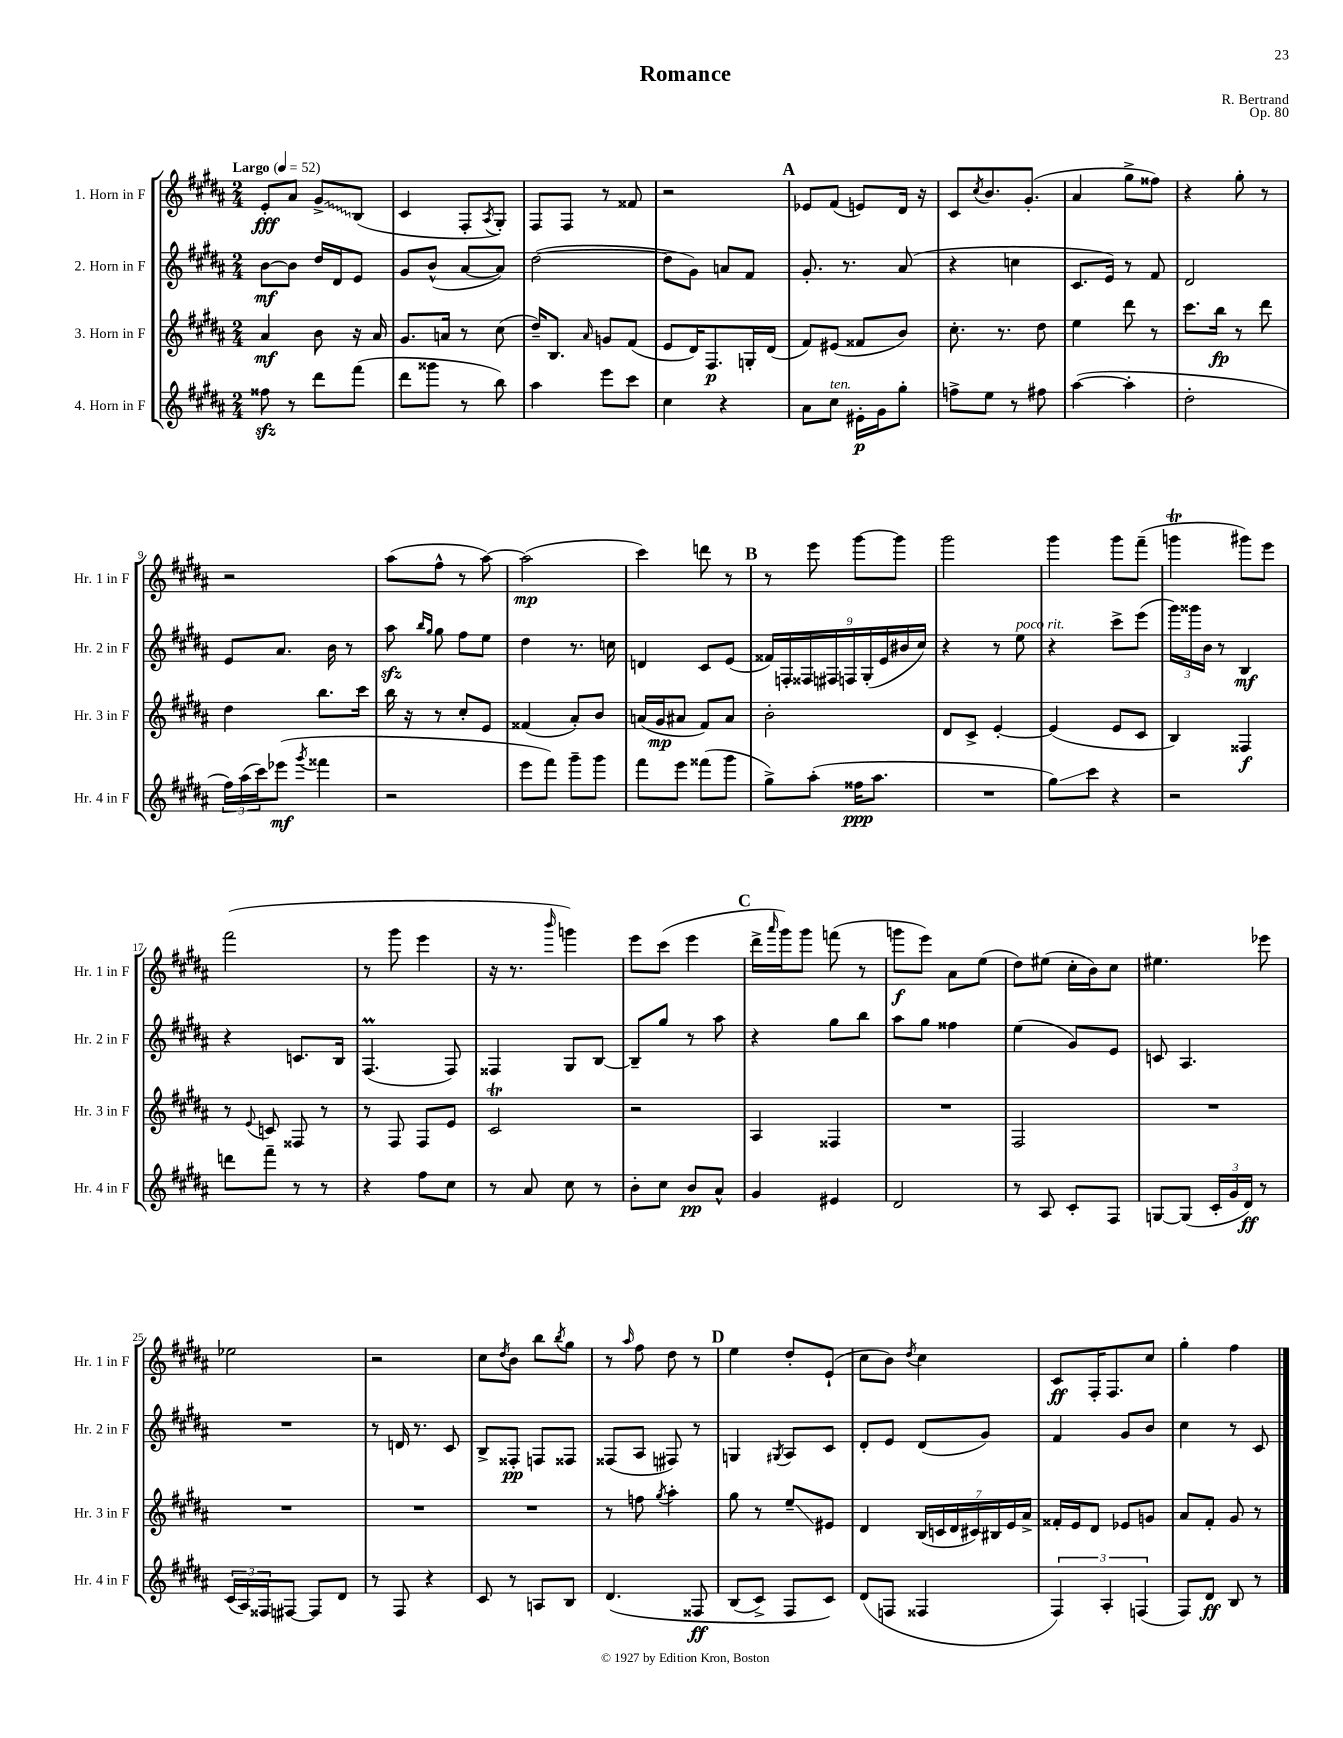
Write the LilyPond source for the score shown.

\header { title = "Romance" composer = "R. Bertrand" opus = "Op. 80" }
<<
\new StaffGroup <<
\new Staff = "s0" \with { instrumentName = "1. Horn in F" shortInstrumentName = "Hr. 1 in F" } {
    \clef treble \key b \major \numericTimeSignature \time 2/4 \tempo "Largo" 4 = 52
    e'8-.\fff ais'8 \once \override Glissando.style = #'zigzag gis'8->\glissando b8( |
    cis'4 fis8-. \acciaccatura { ais8 } gis8-.) |
    fis8 fis8 r8 fisis'8 |
    r2 |
    \mark \markup { \bold "A" } ees'8 fis'8( e'8) dis'16 r16 |
    cis'8 \acciaccatura { cis''8 } b'8. gis'8.-.( |
    ais'4 gis''8-> fisis''8) |
    r4 gis''8-. r8 |
    r2 |
    ais''8( fis''8-^ r8 ais''8~) |
    ais''2\mp( |
    cis'''4) d'''8 r8 |
    \mark \markup { \bold "B" } r8 e'''8 gis'''8~ gis'''8 |
    gis'''2 |
    gis'''4 gis'''8 fis'''8--( |
    g'''4\trill gis'''8) e'''8 |
    fis'''2( |
    r8 gis'''8 e'''4 |
    r16 r8. \grace { b'''16 } g'''4) |
    e'''8 cis'''8( e'''4 |
    \mark \markup { \bold "C" } dis'''16-> \grace { ais'''16 } gis'''16) gis'''8 f'''8( r8 |
    g'''8\f e'''8) ais'8 e''8( |
    dis''8) eis''8( cis''16-. b'16) cis''8 |
    eis''4. ees'''8 |
    ees''2 |
    r2 |
    cis''8 \acciaccatura { dis''8 } b'8 b''8 \acciaccatura { b''8 } gis''8 |
    r8 \grace { ais''16 } fis''8 dis''8 r8 |
    \mark \markup { \bold "D" } e''4 dis''8-. e'8-!( |
    cis''8 b'8) \acciaccatura { dis''8 } cis''4 |
    cis'8\ff fis16-. fis8. cis''8 |
    gis''4-. fis''4 \bar "|." |
}
\new Staff = "s1" \with { instrumentName = "2. Horn in F" shortInstrumentName = "Hr. 2 in F" } {
    \clef treble \key b \major \numericTimeSignature \time 2/4
    b'8~\mf b'8 dis''16 dis'16 e'8 |
    gis'8 b'8-^( ais'8~ ais'8) |
    dis''2~( |
    dis''8 gis'8) a'8 fis'8 |
    \mark \markup { \bold "A" } gis'8.-. r8. ais'8( |
    r4 c''4 |
    cis'8. e'16) r8 fis'8 |
    dis'2 |
    e'8 ais'8. b'16 r8 |
    ais''8\sfz \grace { b''16 gis''16 } gis''8 fis''8 e''8 |
    dis''4 r8. c''16 |
    d'4 cis'8 e'8( |
    \mark \markup { \bold "B" } \tuplet 9/8 { fisis'16) f16-. fisis16 fis16 f16 gis16-.( e'16 bis'16 cis''16) } |
    r4 r8 e''8^\markup { \italic "poco rit." } |
    r4 cis'''8-> e'''8( |
    \tuplet 3/2 { gis'''16) gisis'''16 b'16 } r8 b4\mf |
    r4 c'8. b16 |
    fis4.\prall( fis8) |
    fisis4 gis8 b8~ |
    b8-- gis''8 r8 ais''8 |
    \mark \markup { \bold "C" } r4 gis''8 b''8 |
    ais''8 gis''8 fisis''4 |
    e''4( gis'8) e'8 |
    c'8 ais4. |
    R2 |
    r8 d'16 r8. cis'8 |
    b8-> fisis8-.\pp f8 fisis8 |
    fisis8( ais8 fis8) r8 |
    \mark \markup { \bold "D" } g4 \acciaccatura { gis8 } ais8 cis'8 |
    dis'8-. e'8 dis'8( gis'8) |
    fis'4 gis'8 b'8 |
    cis''4 r8 cis'8 \bar "|." |
}
\new Staff = "s2" \with { instrumentName = "3. Horn in F" shortInstrumentName = "Hr. 3 in F" } {
    \clef treble \key b \major \numericTimeSignature \time 2/4
    ais'4\mf b'8 r16 ais'16 |
    gis'8. a'16 r8 cis''8( |
    dis''16--) b8. \grace { ais'16 } g'8 fis'8( |
    e'8 dis'16) fis8.\p g16-. dis'16( |
    \mark \markup { \bold "A" } fis'8) eis'8( fisis'8 b'8) |
    cis''8.-. r8. dis''8 |
    e''4 dis'''8 r8 |
    cis'''8. b''16\fp r8 dis'''8 |
    dis''4 b''8. cis'''16 |
    b''16 r16 r8 cis''8-. e'8 |
    fisis'4( ais'8-.) b'8 |
    a'16( gis'16\mp ais'8 fis'8) ais'8 |
    \mark \markup { \bold "B" } b'2-. |
    dis'8 cis'8-> e'4~-. |
    e'4( e'8 cis'8 |
    b4) fisis4\f |
    r8 \appoggiatura { e'8 } c'8 fisis8 r8 |
    r8 fis8 fis8 e'8 |
    cis'2\trill |
    r2 |
    \mark \markup { \bold "C" } ais4 fisis4 |
    R2 |
    fis2 |
    R2 |
    R2 |
    R2 |
    R2 |
    r8 f''8 \acciaccatura { gis''8 } ais''4-. |
    \mark \markup { \bold "D" } gis''8 r8 e''8--\glissando eis'8 |
    dis'4 \tuplet 7/4 { b16( c'16 dis'16 cis'16) bis16 e'16 ais'16-> } |
    fisis'16-. e'16 dis'8 ees'8 g'8 |
    ais'8 fis'8-. gis'8 r8 \bar "|." |
}
\new Staff = "s3" \with { instrumentName = "4. Horn in F" shortInstrumentName = "Hr. 4 in F" } {
    \clef treble \key b \major \numericTimeSignature \time 2/4
    fisis''8\sfz r8 dis'''8 fis'''8( |
    dis'''8 gisis'''8 r8 b''8) |
    ais''4 e'''8 cis'''8 |
    cis''4 r4 |
    \mark \markup { \bold "A" } ais'8 cis''8^\markup { \italic "ten." } eis'16-.\p gis'16 gis''8-. |
    f''8-> e''8 r8 fis''8 |
    ais''4~( ais''4-. |
    dis''2-. |
    \tuplet 3/2 { fis''16) ais''16( cis'''16) } ees'''8\mf( \acciaccatura { gis'''8 } fisis'''4 |
    r2 |
    e'''8 fis'''8) gis'''8-- gis'''8 |
    fis'''8 e'''8 fisis'''8( gis'''8 |
    \mark \markup { \bold "B" } gis''8->) ais''8-.( fisis''16\ppp ais''8. |
    R2 |
    gis''8\glissando) cis'''8 r4 |
    r2 |
    d'''8 fis'''8-- r8 r8 |
    r4 fis''8 cis''8 |
    r8 ais'8 cis''8 r8 |
    b'8-. cis''8 b'8\pp ais'8-^ |
    \mark \markup { \bold "C" } gis'4 eis'4 |
    dis'2 |
    r8 ais8 cis'8-. fis8 |
    g8~ g8( \tuplet 3/2 { cis'16-. gis'16 dis'16\ff) } r8 |
    \tuplet 3/2 { cis'16( ais16) fisis16 } fis8~ fis8 dis'8 |
    r8 fis8 r4 |
    cis'8 r8 a8 b8 |
    dis'4.\( fisis8\ff |
    \mark \markup { \bold "D" } b8( cis'8->) fis8 cis'8\) |
    dis'8( f8 fisis4 |
    \tuplet 3/2 { fis4) ais4-. f4( } |
    fis8) dis'8\ff b8 r8 \bar "|." |
}
>>
>>
